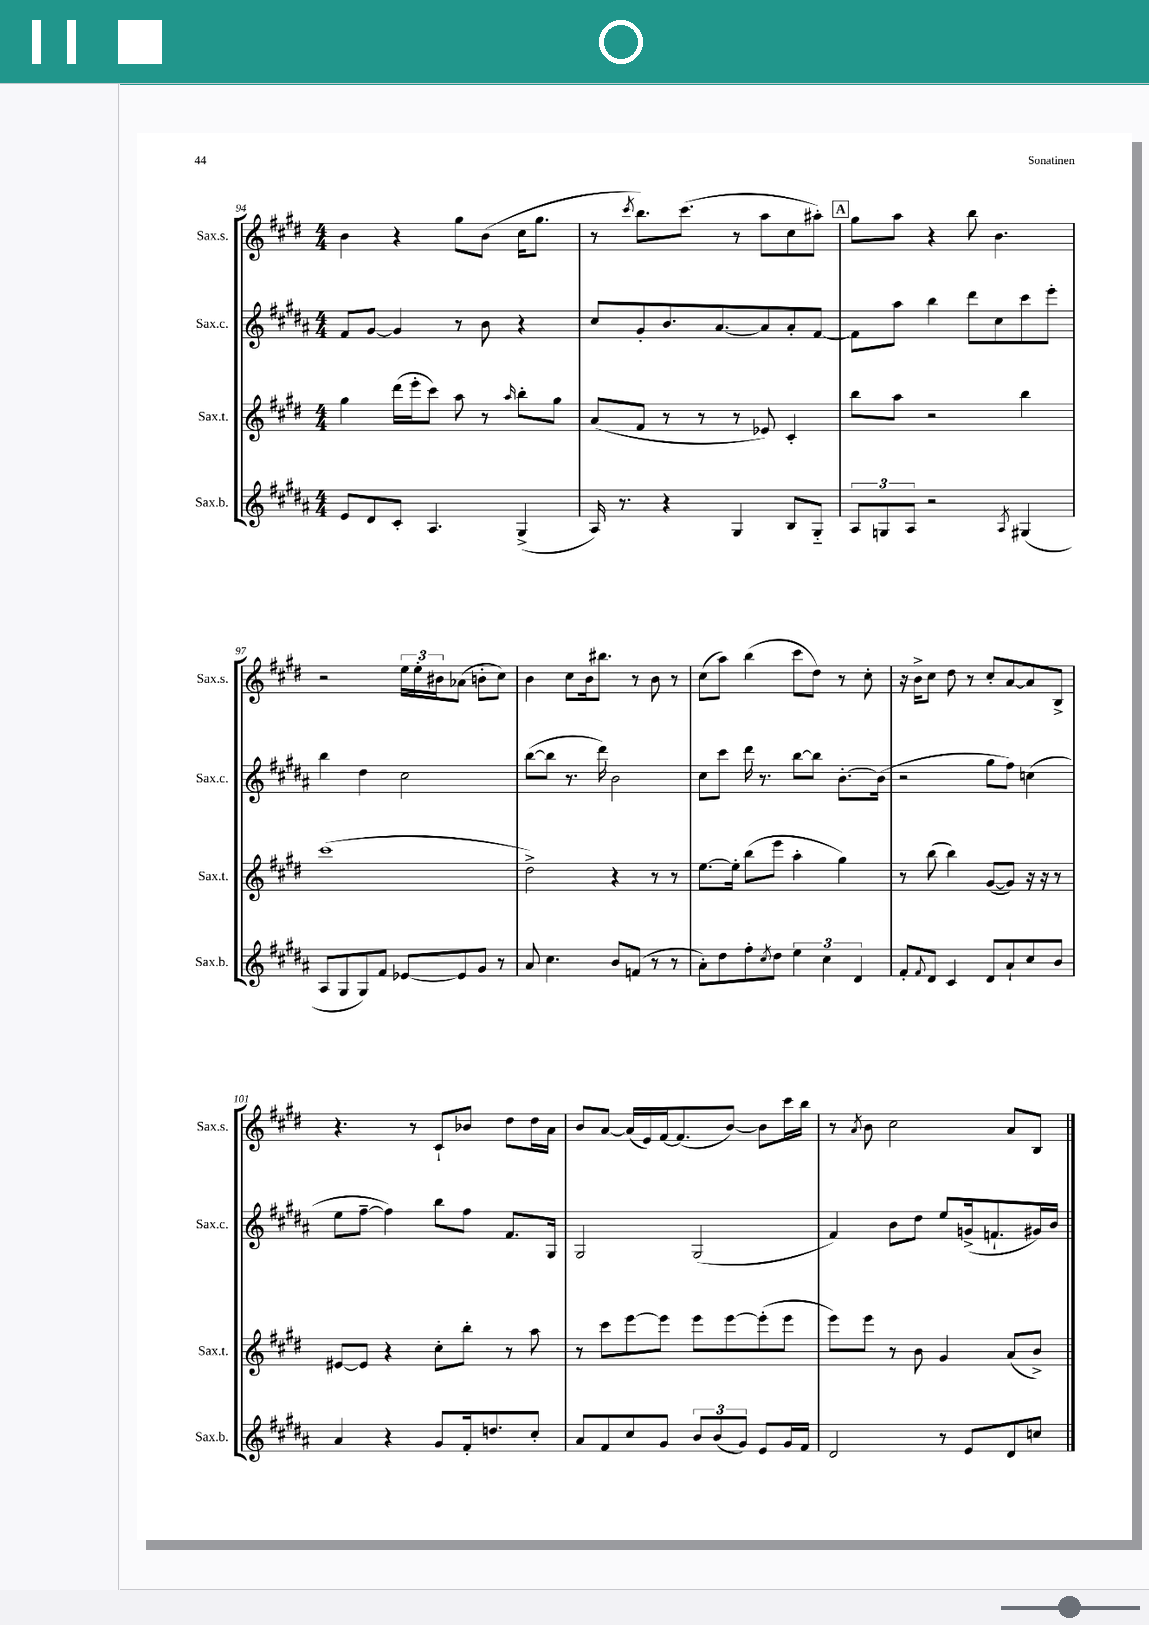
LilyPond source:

<<
\new StaffGroup <<
\new Staff = "s0" \with { instrumentName = "Sax.s." shortInstrumentName = "Sax.s." } {
    \clef treble \key e \major \numericTimeSignature \time 4/4
    b'4 r4 gis''8 b'8( cis''16 gis''8. |
    r8 \acciaccatura { cis'''8 } b''8.) cis'''8.( r8 a''8 cis''8 ais''8-.) |
    \mark \markup { \box "A" } gis''8 a''8 r4 b''8 b'4. |
    r2 \tuplet 3/2 { e''16 e''16-. bis'16 } aes'8( b'8-. cis''8) |
    b'4 cis''8 b'16 bis''8. r8 b'8 r8 |
    cis''8( a''8) b''4( cis'''8 dis''8) r8 cis''8-. |
    r16 b'16-> cis''8 dis''8 r8 cis''8-. a'8~ a'8 b8-> |
    r4. r8 cis'8-! bes'8 dis''8 dis''16 a'16 |
    b'8 a'8~ a'16( e'16) fis'16~ fis'8.( b'8~) b'8 cis'''16 b''16 |
    r8 \acciaccatura { a'8 } b'8 cis''2 a'8 b8 \bar "|." |
}
\new Staff = "s1" \with { instrumentName = "Sax.c." shortInstrumentName = "Sax.c." } {
    \clef treble \key b \major \numericTimeSignature \time 4/4
    fis'8 gis'8~ gis'4 r8 b'8 r4 |
    cis''8 gis'8-. b'8. ais'8.~ ais'8 ais'8-. fis'8~ |
    \mark \markup { \box "A" } fis'8 ais''8 b''4 dis'''8 cis''8 cis'''8 e'''8-. |
    b''4 dis''4 cis''2 |
    b''8~( b''8 r8. dis'''16) b'2 |
    cis''8 cis'''8 dis'''16 r8. b''8~ b''8 b'8.~-. b'16( |
    r2 gis''8 fis''8) c''4( |
    e''8 fis''8~-- fis''4) b''8 fis''8 fis'8. gis16 |
    gis2 gis2( |
    fis'4) b'8 dis''8 e''8 g'16->( f'8.-! gis'16) b'16 \bar "|." |
}
\new Staff = "s2" \with { instrumentName = "Sax.t." shortInstrumentName = "Sax.t." } {
    \clef treble \key e \major \numericTimeSignature \time 4/4
    gis''4 dis'''16( e'''16-. cis'''8) a''8 r8 \grace { a''16 } b''8-. gis''8 |
    a'8( fis'8 r8 r8 r8 ees'8) cis'4-. |
    \mark \markup { \box "A" } b''8 a''8 r2 b''4 |
    cis'''1( |
    dis''2->) r4 r8 r8 |
    e''8.~ e''16-. b''8( e'''8 a''4-. gis''4) |
    r8 b''8( b''4) gis'8~( gis'8) r16 r16 r8 |
    eis'8~ eis'8 r4 cis''8-. b''8-. r8 a''8 |
    r8 cis'''8 e'''8~ e'''8 e'''8 e'''8~ e'''8-.( e'''8 |
    e'''8) e'''8 r8 b'8 gis'4 a'8( b'8->) \bar "|." |
}
\new Staff = "s3" \with { instrumentName = "Sax.b." shortInstrumentName = "Sax.b." } {
    \clef treble \key b \major \numericTimeSignature \time 4/4
    e'8 dis'8 cis'8-. ais4. gis4->( |
    ais16) r8. r4 gis4 b8 gis8-_ |
    \mark \markup { \box "A" } \tuplet 3/2 { ais8 g8 ais8 } r2 \acciaccatura { ais8 } gis4( |
    ais8 gis8 gis8) fis'8 ees'8~ ees'8 gis'8 r8 |
    ais'8 cis''4. b'8 f'8( r8 r8 |
    ais'8-.) dis''8 fis''8-. \acciaccatura { cis''8 } dis''8 \tuplet 3/2 { e''4 cis''4 dis'4 } |
    fis'8-. \appoggiatura { fis'8 } dis'8 cis'4 dis'8 ais'8-! cis''8 b'8 |
    ais'4 r4 gis'8 fis'16-. d''8. cis''8-. |
    ais'8 fis'8 cis''8 gis'8 \tuplet 3/2 { b'8 b'8( gis'8) } e'8 gis'16 fis'16 |
    dis'2 r8 e'8 dis'8 c''8 \bar "|." |
}
>>
>>
\layout { \context { \Score currentBarNumber = #94 } }
